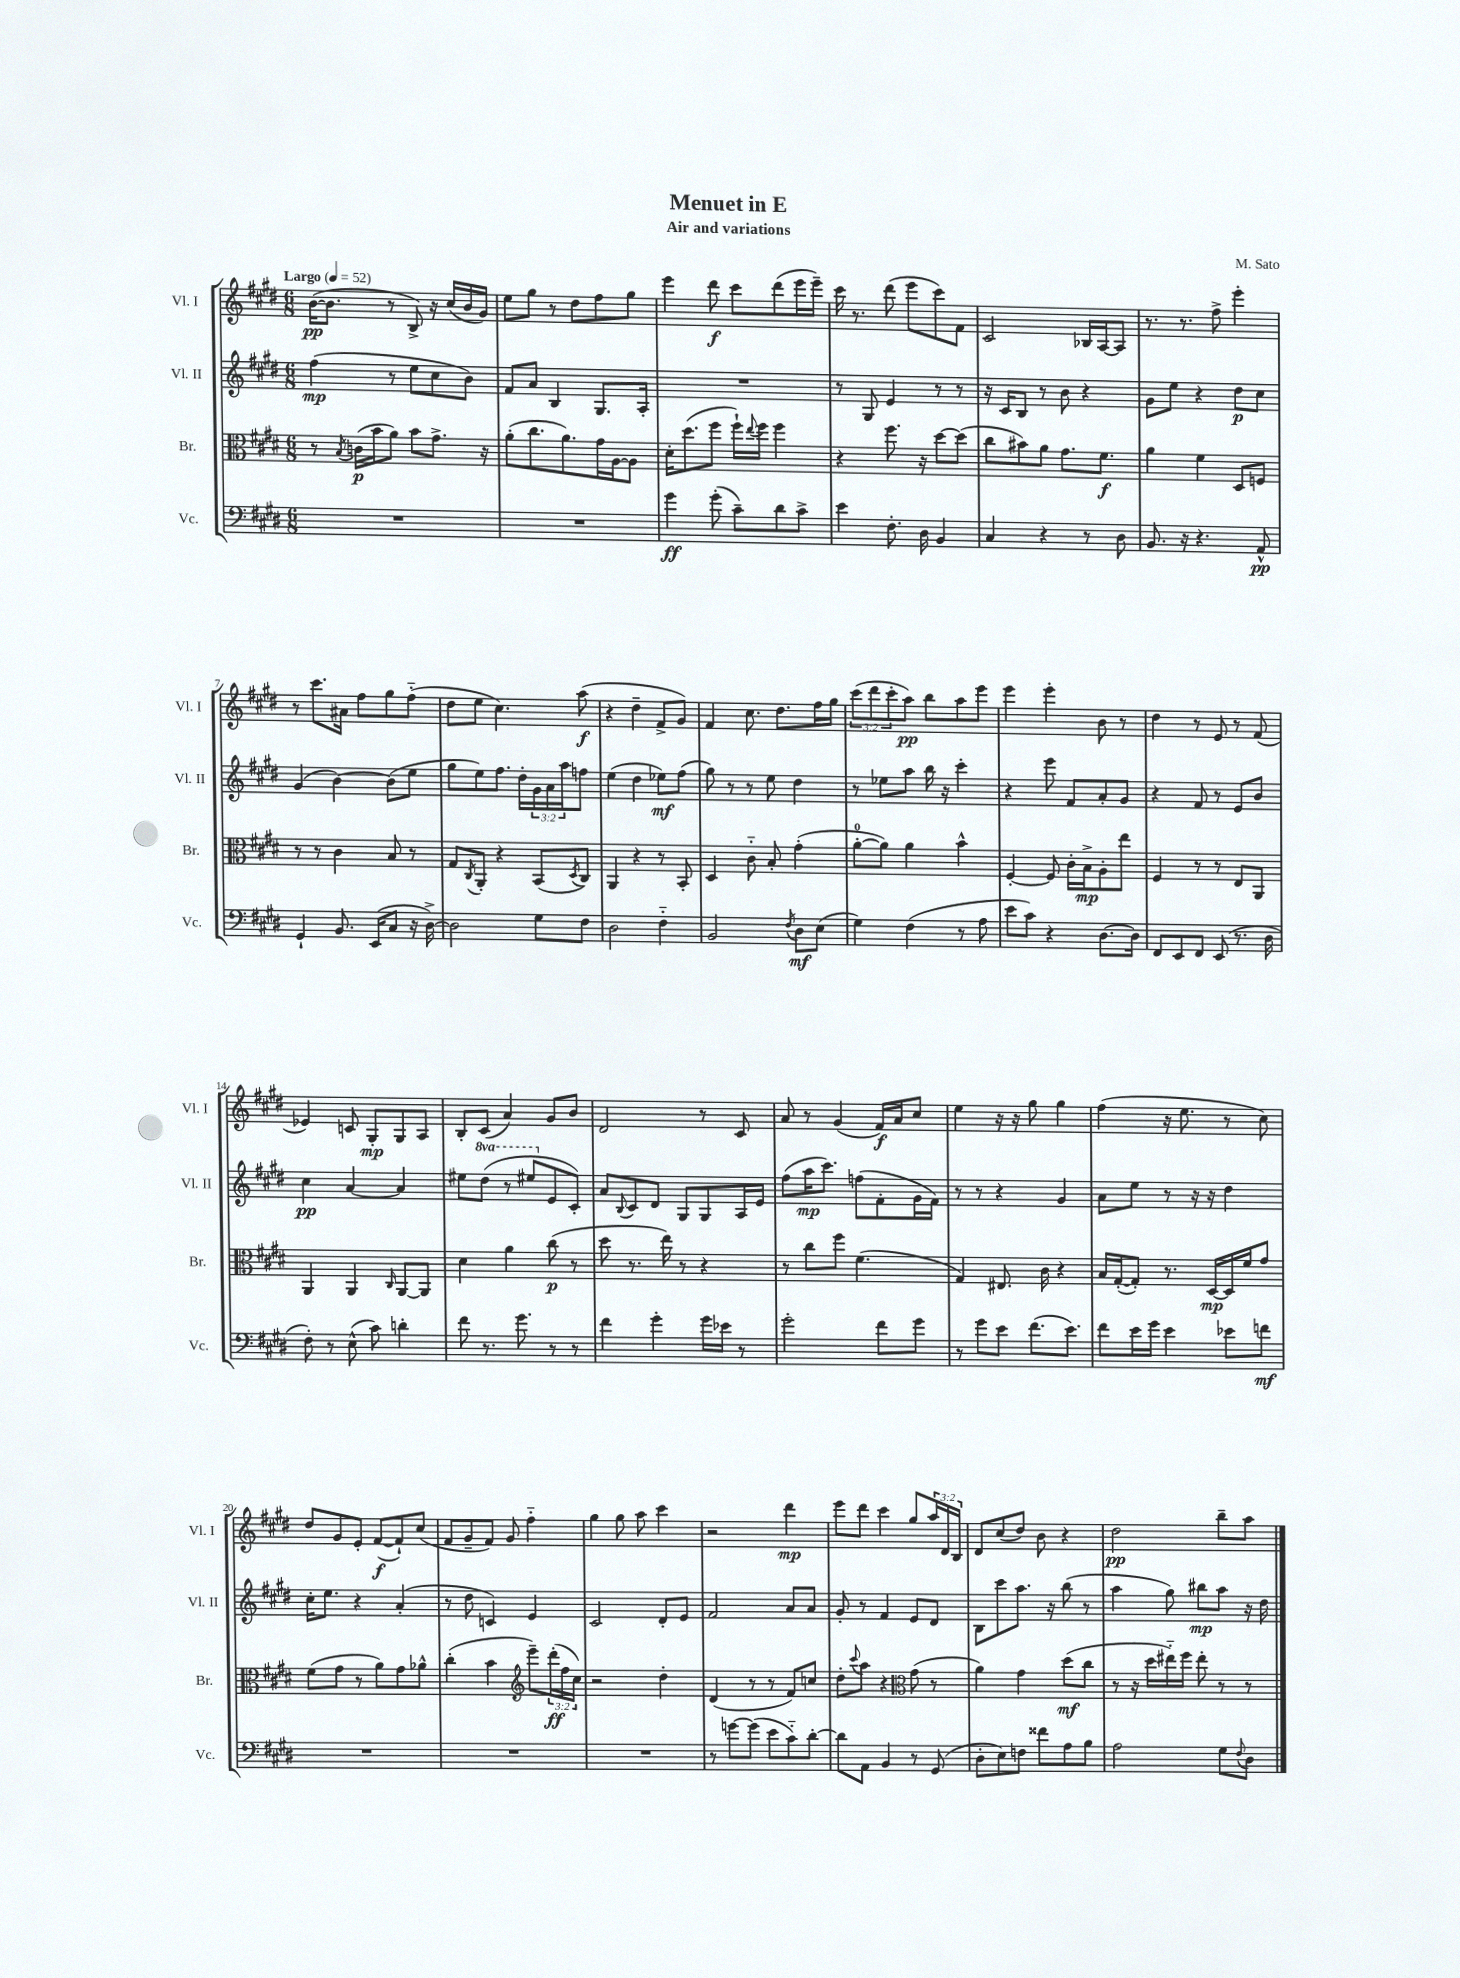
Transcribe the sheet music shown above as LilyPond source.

\header { title = "Menuet in E" composer = "M. Sato" subtitle = "Air and variations" }
<<
\new StaffGroup <<
\new Staff = "s0" \with { instrumentName = "Vl. I" shortInstrumentName = "Vl. I" } {
    \clef treble \key e \major \numericTimeSignature \time 6/8 \override Staff.TupletNumber.text = #tuplet-number::calc-fraction-text \tempo "Largo" 4 = 52
    b'16~\pp( b'8. r8 b8->) r16 cis''16( b'16 gis'16) |
    e''8 gis''8 r8 dis''8 fis''8 gis''8 |
    e'''4 dis'''8\f cis'''8 dis'''8( e'''16 e'''16--) |
    cis'''16 r8. dis'''8( e'''8 cis'''8) fis'8 |
    cis'2 bes16 a16~ a8 |
    r8. r8. fis''8-> e'''4-. |
    r8 cis'''8. ais'16 fis''8 gis''8 fis''8-_( |
    dis''8 e''8 cis''4.) a''8\f( |
    r4 dis''4-- fis'8-> gis'8) |
    fis'4 cis''8. dis''8. fis''16 gis''16 |
    \tuplet 3/2 { cis'''8( dis'''8 cis'''8-. } a''8\pp) b''8 a''8 e'''8 |
    e'''4 e'''4-. b'8 r8 |
    dis''4 r8 e'8 r8 fis'8( |
    ees'4) c'8 gis8-.\mp gis8 a8 |
    b8-. cis'8( a'4) gis'8 b'8 |
    dis'2 r8 cis'8 |
    a'8 r8 gis'4( fis'16\f) a'16 cis''8 |
    e''4 r16 r16 gis''8 gis''4 |
    fis''4( r16 e''8. r8 cis''8) |
    dis''8 gis'8 e'8-. fis'8~\f( fis'8-!) cis''8( |
    fis'8 gis'8-- fis'8) gis'8 fis''4-_ |
    gis''4 gis''8 a''8 cis'''4 |
    r2 dis'''4\mp |
    e'''8 dis'''8 cis'''4 gis''8 \tuplet 3/2 { a''16 dis'16 b16 } |
    dis'8 cis''8( dis''8) b'8 r4 |
    dis''2\pp b''8-- a''8 \bar "|." |
}
\new Staff = "s1" \with { instrumentName = "Vl. II" shortInstrumentName = "Vl. II" } {
    \clef treble \key e \major \numericTimeSignature \time 6/8 \override Staff.TupletNumber.text = #tuplet-number::calc-fraction-text \set Staff.ottavationMarkups = #ottavation-simple-ordinals
    fis''4\mp( r8 e''8 cis''8 b'8) |
    fis'8 a'8 b4 gis8. a16-. |
    R2. |
    r8 gis8 e'4 r8 r8 |
    r16 cis'16 b8 r8 b'8 r4 |
    gis'8 e''8 r4 dis''8\p cis''8 |
    gis'4( b'4~) b'8( e''8 |
    gis''8 e''8) fis''8. dis''16-. \tuplet 3/2 { gis'16 a'16 a''16 } f''8 |
    e''4( dis''4 ees''8\mf) fis''8( |
    gis''8) r8 r8 e''8 dis''4 |
    r8 ees''8 a''8 b''16 r16 cis'''4-. |
    r4 e'''8 fis'8 a'8-. gis'8 |
    r4 fis'8 r8 e'8 b'8 |
    cis''4\pp a'4~ a'4 |
    eis''8 \ottava #1 dis'''8( r8 eis'''8 \ottava #0 e'8 cis'8-.) |
    a'8 \appoggiatura { b8 } cis'8 dis'8 gis8 gis8 a16 e'16 |
    fis''8( a''16\mp cis'''8.) f''8( fis'8-. gis'16 fis'16) |
    r8 r8 r4 gis'4 |
    a'8 e''8 r8 r16 r16 dis''4 |
    cis''16-. e''8. r4 a'4-.( |
    r8 dis''8 c'4) e'4 |
    cis'2 dis'8-. e'8 |
    fis'2 a'8 a'8 |
    gis'8-. r8 fis'4 e'8 dis'8 |
    b8 cis'''8 a''8. r16 b''8( r8 |
    a''4 gis''8) bis''8\mp a''8 r16 dis''16 \bar "|." |
}
\new Staff = "s2" \with { instrumentName = "Br." shortInstrumentName = "Br." } {
    \clef alto \key e \major \numericTimeSignature \time 6/8 \override Staff.TupletNumber.text = #tuplet-number::calc-fraction-text
    r8 \acciaccatura { b8 } c'16\p( b'16 a'8) b'8 gis'8.-> r16 |
    a'8-.( cis''8. a'8.) gis'16 a16~ a8 |
    dis'16-. dis''8.( fis''8 fis''16-!) \appoggiatura { e''8 } fis''16 fis''4 |
    r4 fis''8. r16 dis''8~ dis''8( |
    cis''8 bis'8) a'8 gis'8. fis'8.\f |
    a'4 fis'4 dis8 f8 |
    r8 r8 cis'4 b8 r8 |
    gis8 \acciaccatura { cis8 } a,8-. r4 b,8( \acciaccatura { dis8 } cis8) |
    a,4 r4 r8 b,8-. |
    dis4 cis'8-_ b8-. gis'4-.( |
    a'8-0~-. a'8) a'4 b'4-^ |
    fis4~-. fis8 cis'16-. b16->\mp a8-. e''8 |
    fis4 r8 r8 e8 a,8 |
    a,4 a,4 \grace { cis16 } a,8~ a,8 |
    dis'4 a'4 cis''8\p( r8 |
    dis''8 r8. e''16) r8 r4 |
    r8 cis''8 fis''8 fis'4.( |
    gis4) eis8. cis'16 r4 |
    b16 gis16~-.( gis8-.) r8. dis16~\mp dis16 fis'16 gis'8 |
    fis'8( gis'8 r8 a'8) gis'8 aes'8-^ |
    cis''4-.( b'4 \clef treble e'''8--) \tuplet 3/2 { dis'''16-.\ff( fis''16 cis''16) } |
    r2 dis''4-. |
    dis'4( r8 r8 fis'8) c''8 |
    dis''8-. \appoggiatura { cis'''8 } a''8 r4 \clef alto gis'8( r8 |
    a'4) gis'4 dis''8\mf( cis''8 |
    r8 r16 dis''16 eis''16-_) fis''16 eis''8-. r8 r8 \bar "|." |
}
\new Staff = "s3" \with { instrumentName = "Vc." shortInstrumentName = "Vc." } {
    \clef bass \key e \major \numericTimeSignature \time 6/8
    R2. |
    R2. |
    gis'4\ff gis'8-.( cis'8--) dis'8 cis'8-> |
    e'4 fis8.-. dis16 b,4 |
    cis4 r4 r8 dis8 |
    b,8. r16 r4. a,8-^\pp |
    gis,4-! b,8. e,16( cis8 r16 dis16~->) |
    dis2 gis8 fis8 |
    dis2 fis4-_ |
    b,2 \acciaccatura { fis8 } dis8\mf e8( |
    gis4) fis4( r8 a8 |
    e'8 cis'8) r4 dis8.~ dis16 |
    fis,8 e,8 fis,8 e,8( r8. dis16 |
    fis8-.) r8 e8-^( cis'8) d'4-. |
    fis'8 r8. gis'8. r8 r8 |
    fis'4 gis'4-. gis'16 ees'16 r8 |
    gis'2-. fis'8 gis'8 |
    r8 gis'8 e'8 fis'8.( e'8.) |
    fis'8 e'16 gis'16 e'4 ees'8 f'8\mf |
    R2. |
    R2. |
    R2. |
    r8 g'8~ g'8( e'8 cis'8-_) dis'8~-. |
    dis'8 a,8 b,4 r8 gis,8( |
    dis8-. e8) f8 fisis'8 a8 b8 |
    a2 gis8 \appoggiatura { fis8 } dis8 \bar "|." |
}
>>
>>
